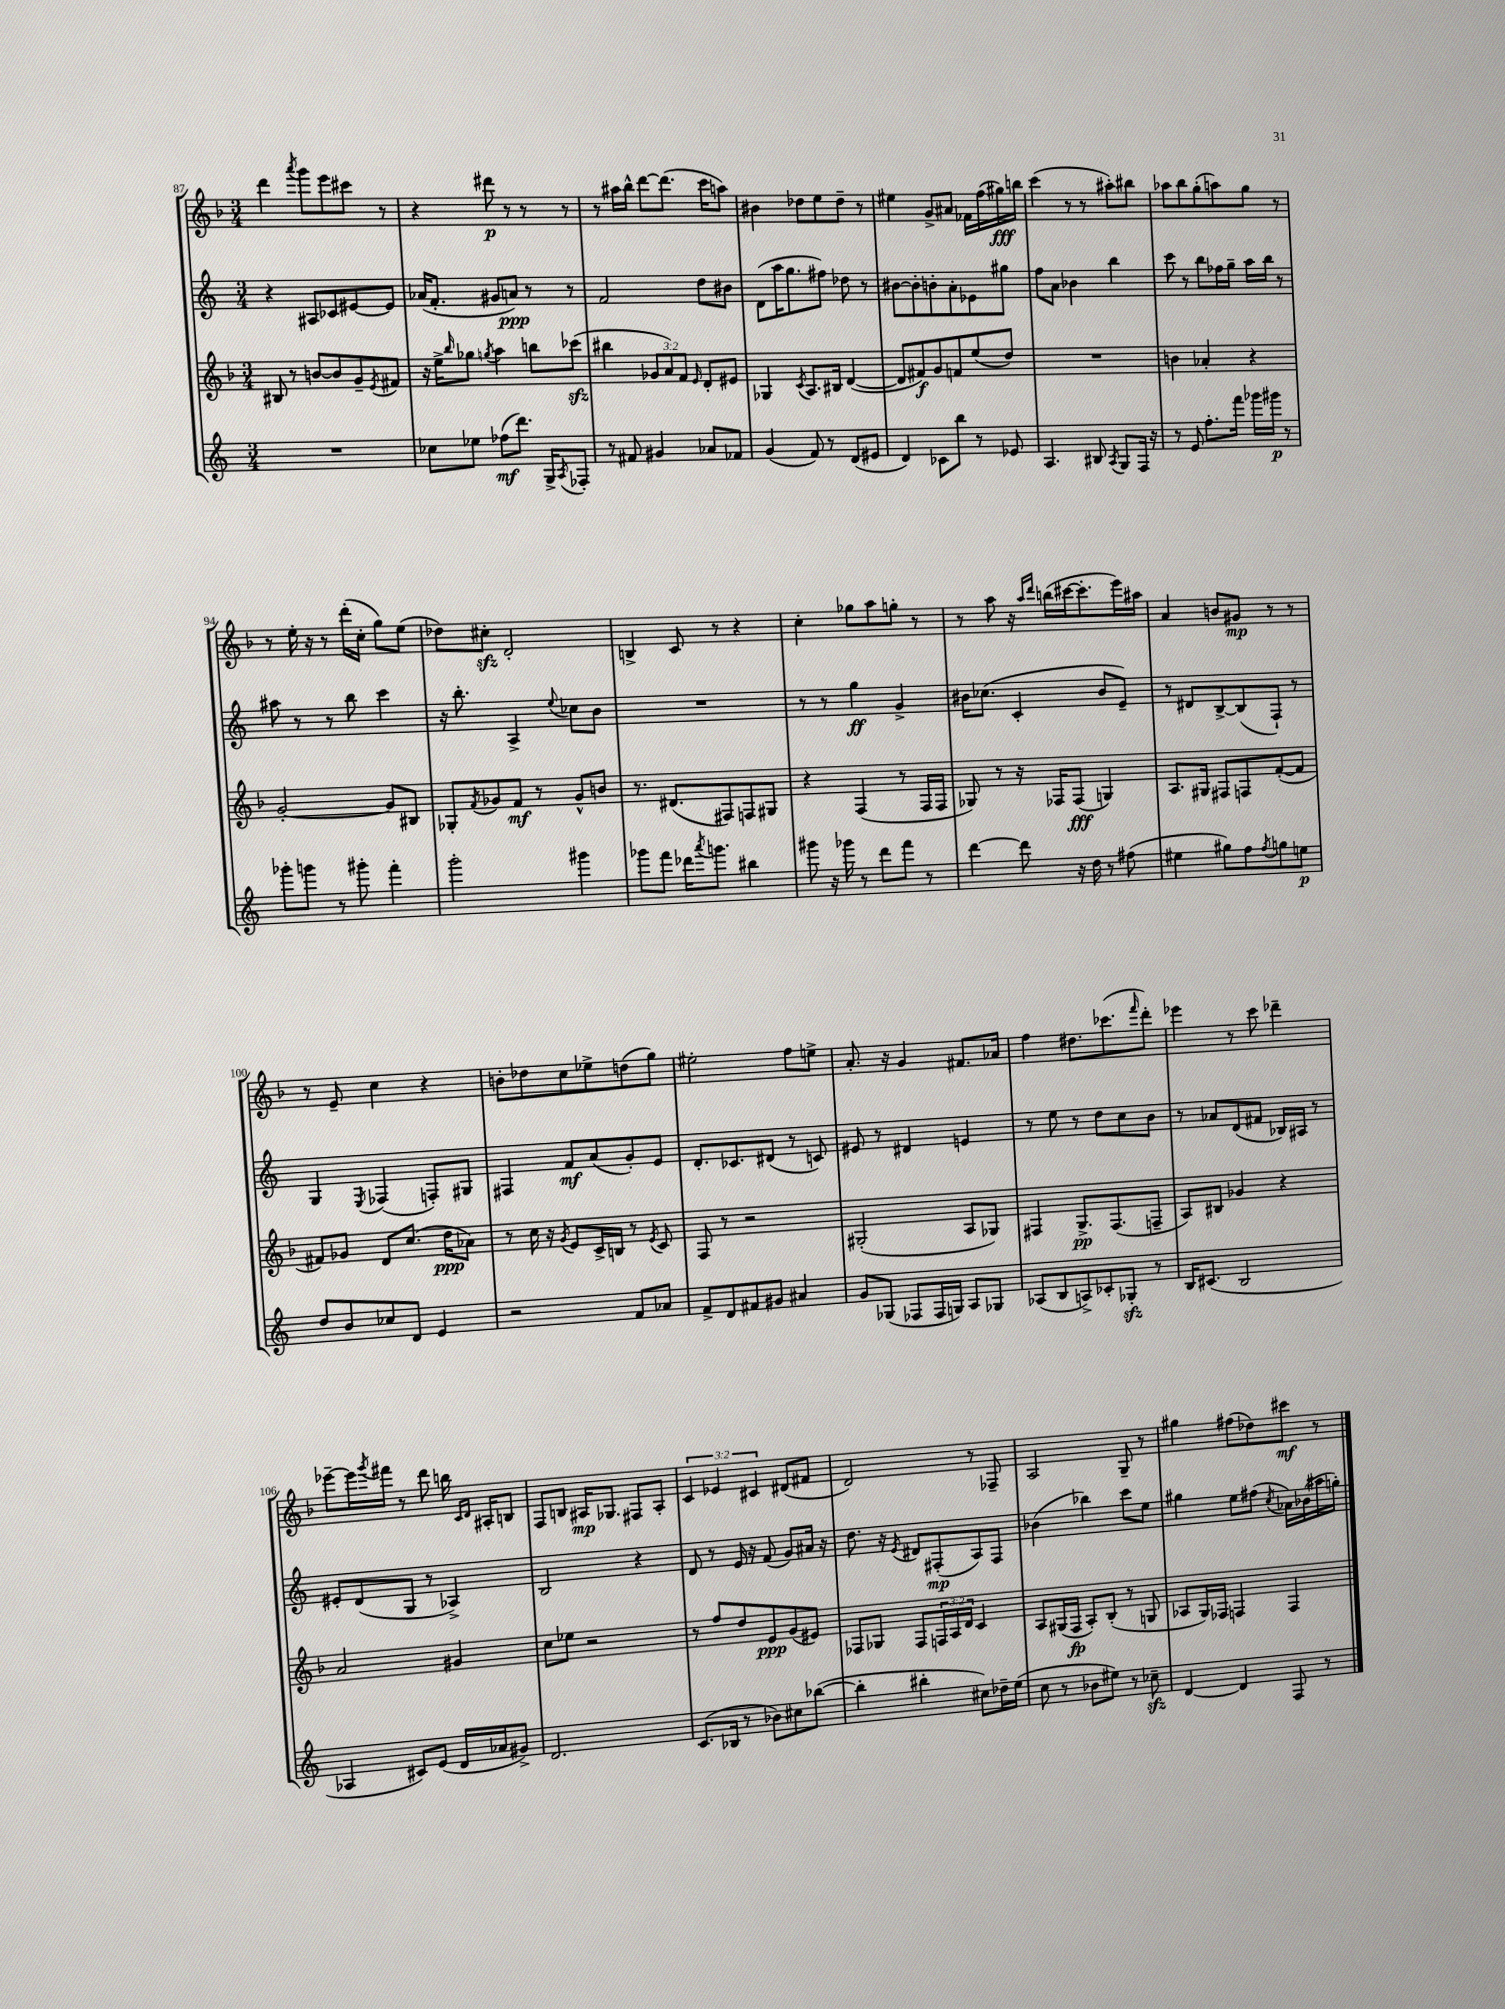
<<
\new StaffGroup <<
\new Staff = "s0" {
    \clef treble \key f \major \numericTimeSignature \time 3/4 \override Staff.TupletNumber.text = #tuplet-number::calc-fraction-text
    d'''4 \acciaccatura { a'''8 } g'''8 e'''8 cis'''8 r8 |
    r4 dis'''8\p r8 r8 r8 |
    r8 ais''16 bes''16-^ d'''8~ d'''8.( c'''16 a''8) |
    bis'4 des''8 e''8 des''8-- r8 |
    eis''4 g'8-> ais'8 fes'16 f''16( gis''16\fff) b''16 |
    c'''4( r8 r8 ais''8-.) bis''8 |
    aes''8 bes''8 g''8-.( a''8) g''8 r8 |
    r8 e''16-. r16 r8 d'''16-.( c''16-. g''8) e''8( |
    des''8) cis''8-.\sfz d'2-. |
    b4-> c'8 r8 r4 |
    c''4-. ges''8 a''8 g''8-. r8 |
    r8 a''8 r16 \grace { a''16 d'''16 } b''16( cis'''16~ cis'''8.-. e'''16) ais''16 |
    a'4 b'8 gis'8\mp r8 r8 |
    r8 e'8-- c''4 r4 |
    b'8-. des''8 c''8 ees''8-> d''8( g''8) |
    eis''2-. f''8 e''8-> |
    a'8.-. r16 g'4 fis'8. aes'16 |
    f''4 dis''8. ces'''8.( \grace { f'''16 } d'''8-.) |
    ees'''4 r8 c'''8 des'''4-- |
    ees'''8~-- ees'''16 \acciaccatura { g'''8 } fis'''16 r8 d'''8 b''16 \grace { c'16 d'16 } ais16-. b8 |
    f8 b8 ais16\mp ges8. fis8 ais8-. |
    \tuplet 3/2 { c'4 ees'4 cis'4 } dis'8( fis'8 |
    d'2) r8 fes8-- |
    a2 g8-- r8 |
    gis''4 fis''8( des''8) cis'''8\mf r8 \bar "|." |
}
\new Staff = "s1" {
    \clef treble \key c \major \numericTimeSignature \time 3/4
    r4 ais8 ces'8 eis'8~ eis'8 |
    aes'16( f'8.-. gis'8 a'8\ppp) r8 r8 |
    f'2 d''8 bis'8 |
    d'8( a''16 g''8. fis''8) des''8 r8 |
    bis'8~ bis'8-. b'8-. a'8-. ees'8 gis''8 |
    f''8 a'8 bes'4 b''4 |
    c'''8 r8 b''8 fes''16 g''16-- a''16 b''16 r8 |
    ais''8 r8 r8 b''8 c'''4 |
    r16 b''8.-. a4-> \appoggiatura { e''8 } ces''8 b'8 |
    R2. |
    r8 r8 g''4\ff g'4-> |
    bis'16 ces''8.( c'4-. bis'8 e'8--) |
    r8 dis'8 b8~-> b8( f8-!) r8 |
    g4 \acciaccatura { e8 } fes4( f8-.) gis8 |
    fis4 f'8\mf a'8( g'8-.) e'8 |
    d'8.-. ces'8. dis'8( r8 c'8) |
    eis'8 r8 dis'4 e'4 |
    r8 e''8 r8 d''8 c''8 b'8 |
    r8 aes'8 d'8( fis'8 bes16) ais16 r8 |
    eis'8-. d'8( g8 r8 aes4->) |
    b2 r4 |
    d'8 r8 e'16 r16 f'8( g'8) ais'16 r16 |
    d''8. r16 \acciaccatura { e'8 } dis'8 fis8-.\mp( a8) fis8 |
    bes'4( bes''4) c'''8 e''8 |
    gis''4 e''8 fis''8( \acciaccatura { c''8 } aes'16) bes'16( ais''16 g''16-.) \bar "|." |
}
\new Staff = "s2" {
    \clef treble \key f \major \numericTimeSignature \time 3/4 \override Staff.TupletNumber.text = #tuplet-number::calc-fraction-text
    bis8 r8 b'8~ b'8 g'8-- \acciaccatura { e'8 } fis'8 |
    r16 e''16-> \grace { bes''16 } ges''8 \acciaccatura { g''8 } a''4 b''8 ces'''8\sfz( |
    bis''4 \tuplet 3/2 { ges'8 a'8) f'8 } \grace { e'16 } d'8-. eis'8 |
    ges4 \acciaccatura { c'8 } a8. bis16 d'4~( |
    d'8 fis'8\f) g'8 f'8 e''8( d''8) |
    R2. |
    b'4 aes'4-. r4 |
    g'2~-. g'8 bis8 |
    ges8-. \acciaccatura { f'8 } ges'8 f'8\mf r8 ges'8-^ b'8 |
    r8. dis'8.( fis8) f8 gis8 |
    r4 f4( r8 f16 f16 |
    ges8) r8 r16 fes16 fes8\fff( g4) |
    a8. gis16 fis8 f8 f'8~-.( f'8 |
    fis'8) ges'8 d'8 c''8.( d''16\ppp aes'8) |
    r8 c''16 r16 \acciaccatura { g'8 } e'8 c'16-> b16 r8 \acciaccatura { e'8 } c'8 |
    f8 r8 r2 |
    gis2-.( a8 ges8) |
    fis4 g8.->\pp fis8.( f8-- |
    a8) bis8 ges'4 r4 |
    a'2 gis'4 |
    c''8 ees''8 r2 |
    r8 f''8 d''8 e'8\ppp g'8( eis'8) |
    fes8 ges8 fes8 \tuplet 3/2 { f16 a16 d'16 } c'4 |
    a8 gis16( f16\fp a8-.) bes8-.( r8 g8 |
    aes8 g16) fes16 f4 f4 \bar "|." |
}
\new Staff = "s3" {
    \clef treble \key c \major \numericTimeSignature \time 3/4
    R2. |
    ces''8 ees''8 fes''8\mf( d'''8.) g16-> \acciaccatura { a8 } fes8-. |
    r8 fis'8 gis'4 aes'8 fes'8 |
    g'4( f'8) r8 d'8( eis'8 |
    d'4) ces'8 b''8 r8 ees'8 |
    a4. bis8 \acciaccatura { a8 } g8 f16 r16 |
    r8 e'8 f''8.-. f'''16 ges'''16 gis'''16\p r8 |
    ges'''8-. g'''8 r8 gis'''8-. f'''4-. |
    g'''2-. gis'''4 |
    ges'''8 f'''8 des'''16 \acciaccatura { a'''8 } g'''8. bis''4 |
    gis'''8 r16 ges'''16 r8 d'''8 f'''8 r8 |
    d'''4~ d'''8 r16 d''16 r8 fis''8( |
    eis''4 gis''8) f''8 \acciaccatura { f''8 } g''8 e''8\p |
    d''8 b'8 ces''8 d'8 e'4 |
    r2 f'8 aes'8 |
    f'8-> d'8 fis'8 gis'8 ais'4 |
    g'8 ges8( fes8 fes16 g16) a8 ges8 |
    aes8( b8 a8->) ces'8-. ges8-.\sfz r8 |
    b16 cis'8.( b2 |
    aes4 cis'8) e'8( d'16 aes'16 gis'8->) |
    d'2. |
    c'8.( bes16 r8 bes'8) cis''8 bes''8~( |
    bes''4-. bis''4-. cis''8) des''16-- e''16( |
    c''8 r8 bes'8 eis''8) r8 ces''8--\sfz |
    d'4~ d'4 f8 r8 \bar "|." |
}
>>
>>
\layout { \context { \Score currentBarNumber = #87 } }
